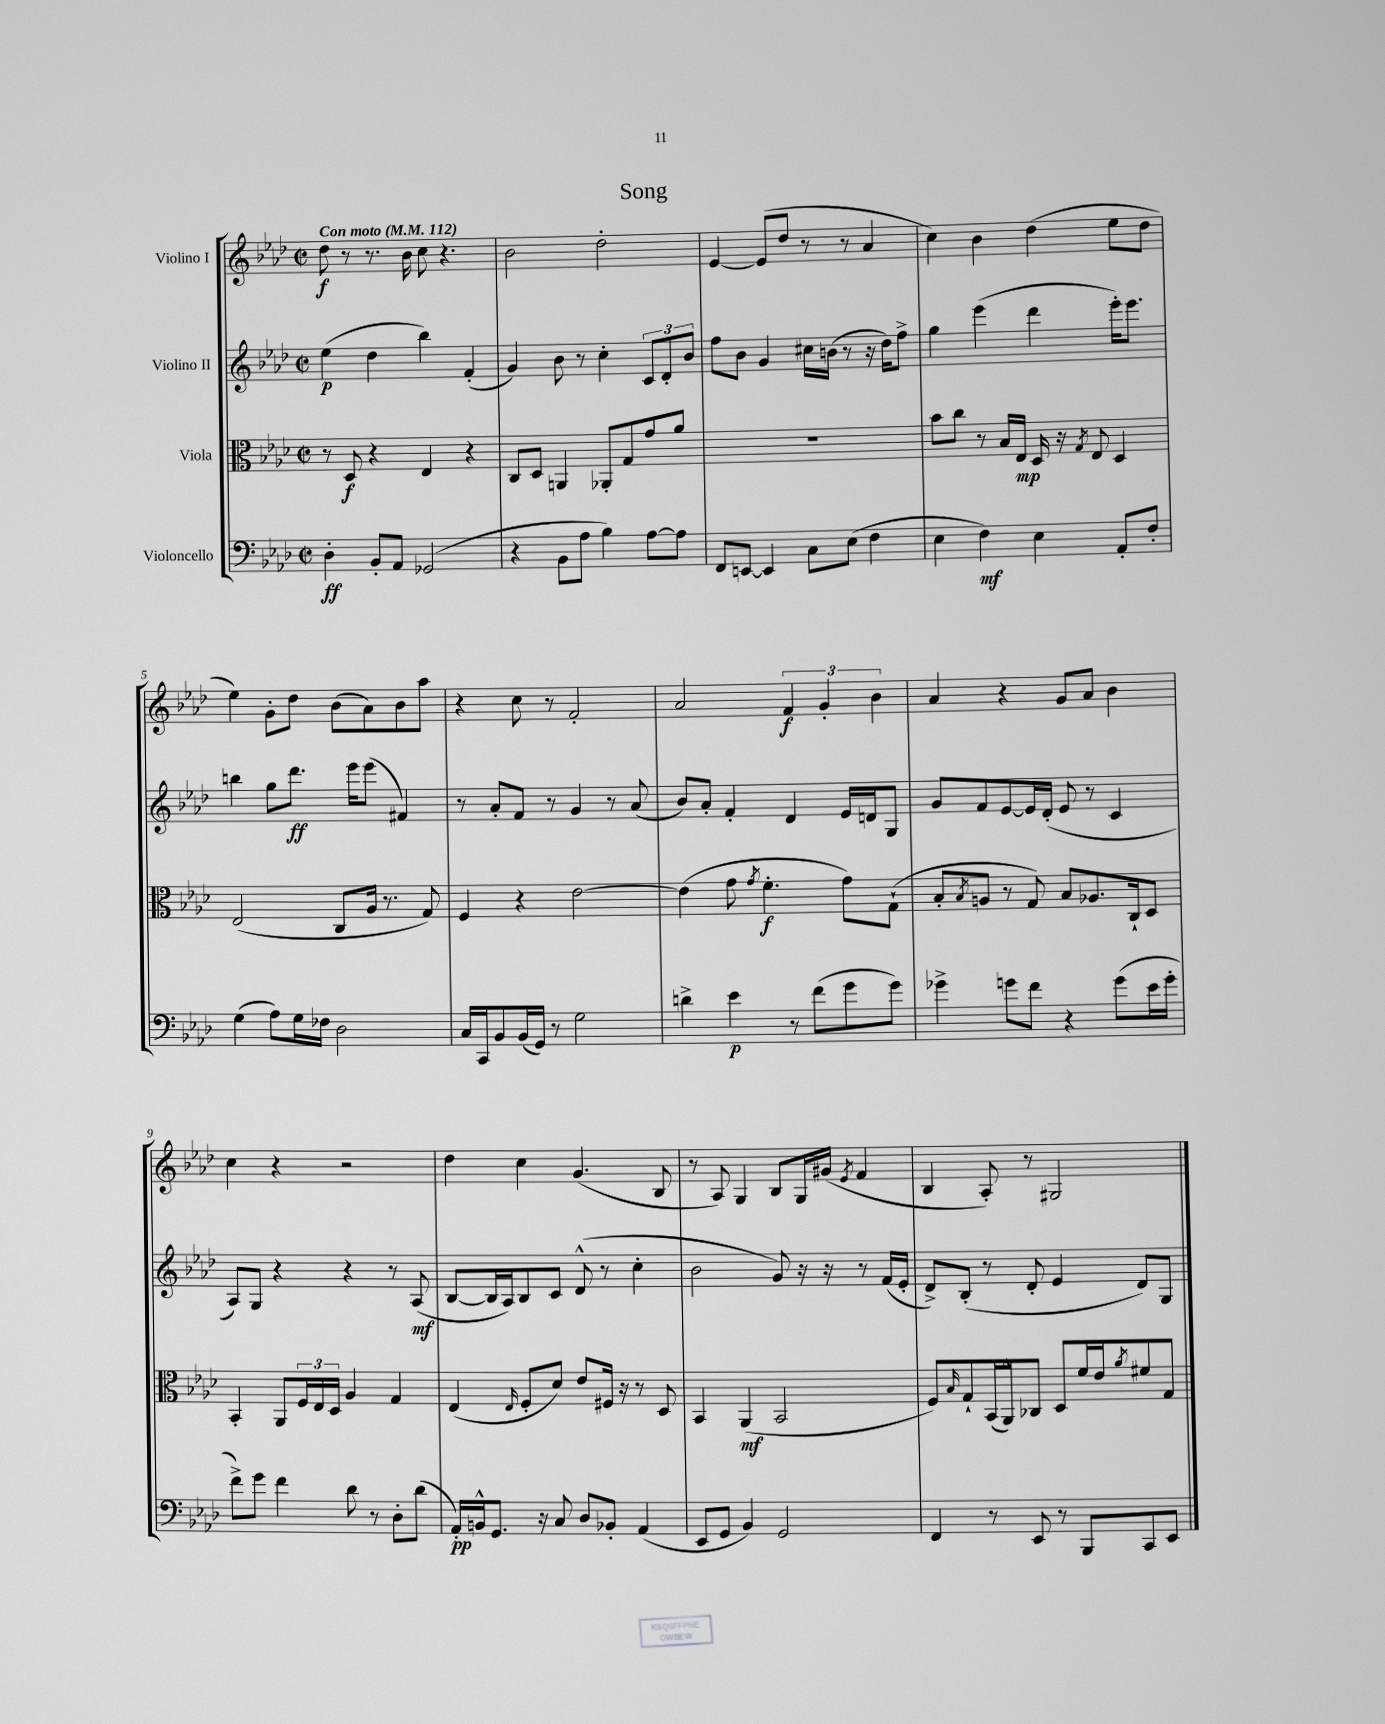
\header { title = "Song" }
<<
\new StaffGroup <<
\new Staff = "s0" \with { instrumentName = "Violino I" } {
    \clef treble \key aes \major \defaultTimeSignature \time 2/2 \tempo "Con moto" 4 = 112
    des''8\f r8 r8. bes'16 c''8 r4. |
    bes'2 des''2-. |
    ees'4~ ees'8( des''8 r8 r8 aes'4 |
    c''4) bes'4 des''4( ees''8 des''8 |
    ees''4) g'8-. des''8 bes'8( aes'8) bes'8 aes''8 |
    r4 c''8 r8 f'2-. |
    aes'2 \tuplet 3/2 { f'4\f g'4-. bes'4 } |
    aes'4 r4 g'8 aes'8 bes'4 |
    c''4 r4 r2 |
    des''4 c''4 g'4.( bes8 |
    r8 aes8) g4 bes8 g16 gis'16( \acciaccatura { ees'8 } f'4 |
    bes4 aes8-.) r8 gis2 \bar "|." |
}
\new Staff = "s1" \with { instrumentName = "Violino II" } {
    \clef treble \key aes \major \defaultTimeSignature \time 2/2
    ees''4\p( des''4 bes''4) f'4-.( |
    g'4) bes'8 r8 c''4-. \tuplet 3/2 { c'8 des'8-. bes'8 } |
    f''8 bes'8 g'4 cis''16 b'16( r8 r16 des''16) f''8-> |
    g''4 ees'''4( des'''4 ees'''16-.) ees'''8. |
    b''4 g''8 des'''8.\ff ees'''16 ees'''8( fis'4) |
    r8 aes'8-. f'8 r8 g'4 r8 aes'8( |
    bes'8) aes'8-. f'4-. des'4 ees'16 d'16 g8 |
    g'8 f'8 ees'8~ ees'16 des'16-.( ees'8 r8 c'4 |
    aes8) g8 r4 r4 r8 aes8\mf( |
    bes8~ bes16 aes16) bes8 c'8 des'8-^( r8 c''4-. |
    bes'2 g'8) r16 r16 r8 f'16( ees'16-. |
    des'8->) bes8-.( r8 des'8-. ees'4 des'8) g8 \bar "|." |
}
\new Staff = "s2" \with { instrumentName = "Viola" } {
    \clef alto \key aes \major \defaultTimeSignature \time 2/2
    r8 des8\f r4 ees4 r4 |
    c8 des8 a,4 aes,8-. g8 g'8 aes'8 |
    R1 |
    bes'8 c''8 r8 bes16 ees16\mp des16 r16 \acciaccatura { g8 } ees8 des4 |
    ees2( c8 aes16 r8. g8) |
    f4 r4 ees'2~ |
    ees'4( g'8 \acciaccatura { g'8 } f'4.-.\f g'8) g8-!( |
    bes8-. \acciaccatura { bes8 } a8 r8 g8) bes8 aes8. c16-! des8 |
    bes,4-. aes,8 \tuplet 3/2 { f16 ees16 des16 } aes4 g4 |
    ees4( \grace { ees16 } f8-. des'8) ees'8 fis16 r16 r8 des8 |
    bes,4 aes,4\mf( bes,2 |
    f8) \grace { bes16 } g8-! bes,16( aes,16-^) ces8 des8 f'16 ees'16 \acciaccatura { aes'8 } fis'8 g8 \bar "|." |
}
\new Staff = "s3" \with { instrumentName = "Violoncello" } {
    \clef bass \key aes \major \defaultTimeSignature \time 2/2
    des4-.\ff bes,8-. aes,8 ges,2( |
    r4 bes,8 aes8 bes4) aes8~ aes8 |
    f,8 e,8~ e,4 c8 ees8( f4 |
    ees4 f4\mf) ees4 aes,8-. f8-. |
    g4( aes8) g16 fes16 des2 |
    c16 c,16 bes,8 bes,16( g,16) r8 g2 |
    d'4-> ees'4\p r8 f'8( g'8 g'8) |
    ges'4-> g'8 f'8 r4 g'8( ees'16 g'16-. |
    f'8->) g'8 f'4 des'8 r8 des8-. des'8( |
    aes,16-.\pp) b,16-^ g,8. r16 c8 des8 bes,8-. aes,4( |
    ees,8 g,8 bes,4) g,2 |
    f,4 r8 ees,8 r8 bes,,8 c,8 ees,8 \bar "|." |
}
>>
>>
